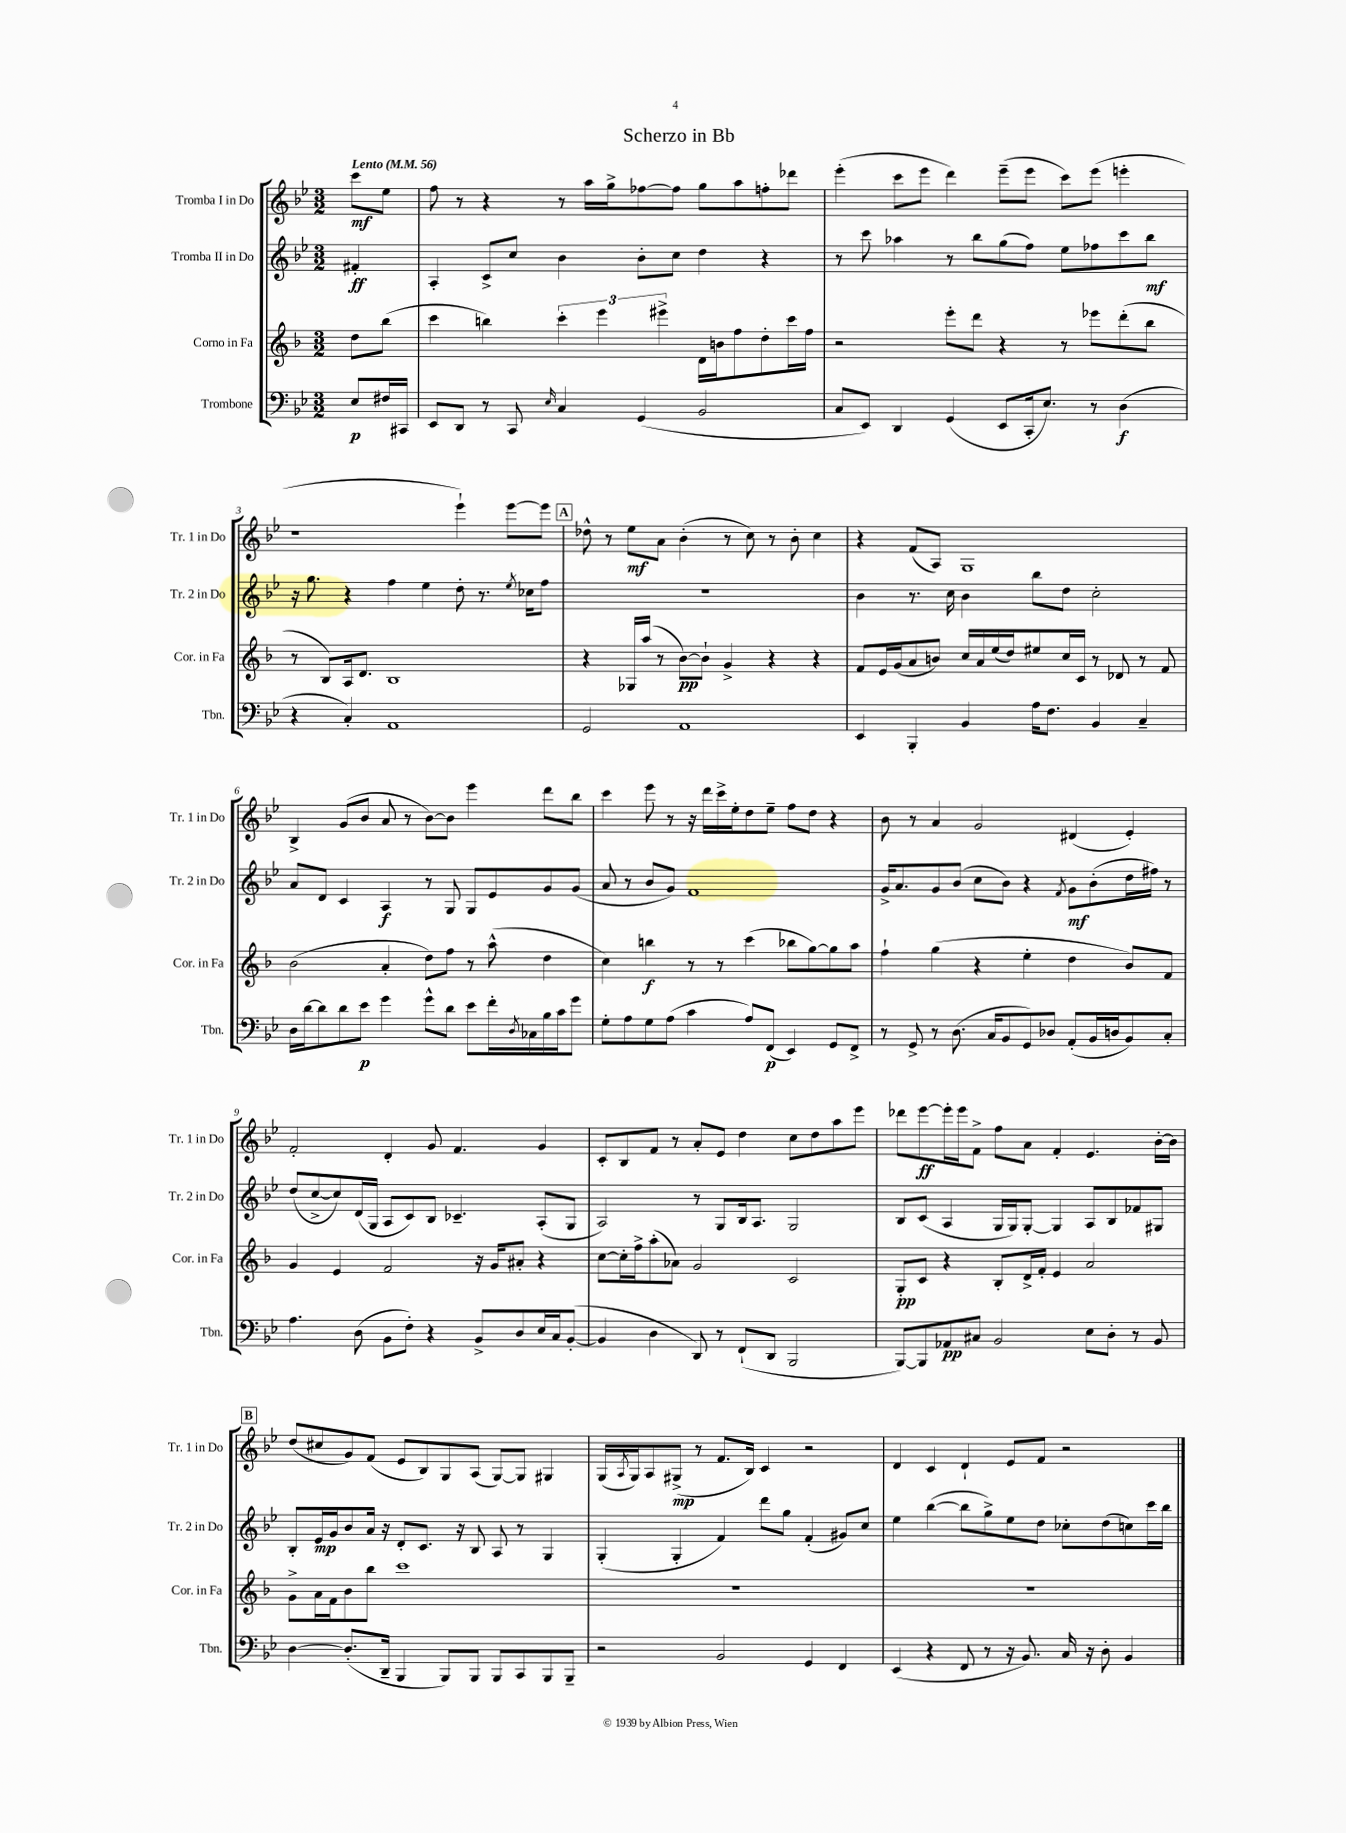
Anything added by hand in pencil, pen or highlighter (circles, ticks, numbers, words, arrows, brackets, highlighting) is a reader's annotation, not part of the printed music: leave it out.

**kern	**kern	**kern	**kern
*staff4	*staff3	*staff2	*staff1
*clefF4	*clefG2	*clefG2	*clefG2
*k[b-e-]	*k[b-]	*k[b-e-]	*k[b-e-]
*M3/2	*M3/2	*M3/2	*M3/2
*MM56	*MM56	*MM56	*MM56
8E-	8dd	4f#'	8ccc
16F#	(8bb-	.	8ee-
16CC#	.	.	.
=	=	=	=
8EE-	4ccc	4A'	8ff
8DD	.	.	8r
8r	4bb)	8c^	4r
8CC	.	8cc	.
16qqE-	.	.	.
4C	6ccc'	4b-	8r
.	.	.	16aa
.	6eee	.	.
.	.	.	16gg^
(4GG	.	8b-'	[8ff-
.	6eee#^	.	.
.	.	8cc	8ff-]
2BB-	16d	4dd	8gg
.	16b	.	.
.	8ff	.	8aa
.	8dd'	4r	8ff'
.	16ccc	.	8ddd-
.	16ff	.	.
=	=	=	=
8C	2r	8r	(4eee-'
8EE-)	.	8ccc	.
4DD	.	4aa-	8ccc
.	.	.	8eee-
(4GG	8eee'	8r	4ddd)
.	8ddd	8bb-	.
8EE-	4r	(8gg	(8eee-~
16CC'	.	8ff)	8eee-
8.E-)	.	.	.
.	8r	8ee-	8ccc)
8r	8eee-	8ff-	(8eee-
(4D	(8ddd'	8ccc	4eee'
.	8bb-	8bb-	.
=	=	=	=
4r	8r	16r	1r
.	.	8.gg	.
.	8B-)	.	.
4C')	16A	4r	.
.	8.d	.	.
1AA	1B-	4ff	.
.	.	4ee-	.
.	.	8dd'	4eee-`)
.	.	8.r	.
.	.	.	[8eee-
.	.	8qee-	.
.	.	16cc-	.
.	.	8ff	8eee-]
=	=	=	=
2GG	4r	1.r	8dd-^^
.	.	.	8r
.	16G-	.	8ee-
.	(16aa	.	.
.	8r	.	8a
1AA	[8b-)	.	(4b-'
.	8b-`]	.	.
.	4g^	.	8r
.	.	.	8cc)
.	4r	.	8r
.	.	.	8b-'
.	4r	.	4cc
=	=	=	=
4EE-	8f	4b-	4r
.	16e	.	.
.	(16g	.	.
4BBB-'	8a	8.r	(8f
.	8b)	.	8A)
.	.	16cc	.
4BB-	16cc	4b-	1G
.	16a	.	.
.	(16ee	.	.
.	16dd)	.	.
16A	8ee#	8bb-	.
8.F	.	.	.
.	16cc	8dd	.
.	16c	.	.
4BB-	8r	2cc'	.
.	8d-	.	.
4C~	8r	.	.
.	8f	.	.
=	=	=	=
16D	(2b-	8a	4B-^
[16d	.	.	.
8d]	.	8d	.
8d	.	4c	(8g
8e-	.	.	8b-
4g	4a'	4A	8a
.	.	.	8r
8g^^	8dd)	8r	[8b-)
8d	8ff	8G	8b-]
8e-	8r	8G	4eee-
16f'	(8aa^^	8e-	.
8qD	.	.	.
16C-	.	.	.
16B-	4dd	8g	8ddd
16c	.	.	.
8g	.	(8g	8bb-
=	=	=	=
8G'	4cc)	8a	4ccc
8A	.	8r	.
8G	4bb	8b-	8eee-
(8A	.	8g)	8r
4c	8r	1f	16r
.	.	.	16ddd
.	8r	.	16ccc^
.	.	.	16ee-'
8A)	(4ccc	.	8dd
(8FF	.	.	8ee-~
4EE-)	8bb-	.	8ff
.	[8gg)	.	8dd
8GG	8gg]	.	4r
8FF^	8aa	.	.
=	=	=	=
8r	4ff`	16g^	8b-
.	.	8.a	.
8GG^	.	.	8r
8r	(4gg	8g	4a
(8.D	.	(8b-	.
.	4r	8cc	2g
16C	.	.	.
8BB-	.	8b-)	.
8GG)	4ee'	4r	.
8D-	.	.	.
.	.	8qf	.
(8AA'	4dd	8g	(4d#
16BB-	.	(8b-'	.
16D	.	.	.
8BB-)	8b-)	16dd	4e-')
.	.	16ff#)	.
8C'	8f	8r	.
=	=	=	=
4.A	4g	(8dd	2f'
.	.	[8cc^	.
.	4e	8cc])	.
(8D	.	(16d	.
.	.	16G	.
8BB-	2f	8A	4d'
8F')	.	8c)	.
4r	.	8B-	8g
.	.	4.c-~	4.f
8BB-^	16r	.	.
.	16g	.	.
8D	8a#'	.	.
16E-	4r	(8A'	4g
16C	.	.	.
([8BB-'	.	8G	.
=	=	=	=
4BB-]	[8cc	2A)	8c'
.	16cc']	.	8B-
.	16ff^	.	.
4D	(8aa'	.	8f
.	8a-)	.	8r
8DD)	2g	8r	8a'
8r	.	8G	8e-
(8FF`	.	16B-	4dd
.	.	8.A	.
8DD	.	.	.
2BBB-	2c	2G	8cc
.	.	.	8dd
.	.	.	8aa
.	.	.	8eee-
=	=	=	=
[8BBB-)	8G'	8B-	8ddd-
8BBB-]	8c	(8c	[8eee-
8AA-	4r	4A	16eee-']
.	.	.	16eee-
8C#	.	.	8f^
2BB-	8B-'	16G	8ff
.	.	16G)	.
.	16d^	[8G'	8a
.	16f'	.	.
.	4e	4G]	4f'
8E-	2a	8A	4.e-
8D'	.	8B-	.
8r	.	8f-	.
8BB-	.	8G#	[16b-'
.	.	.	16b-]
=	=	=	=
[4D	8g^	8B-'	(8dd
.	16a	16e-	8cc#
.	16f	16g	.
(8.D']	8b-	8b-	8g)
.	8bb-	16a	(8f
16DD~	.	16r	.
4BBB-	1ccc	8d'	8e-
.	.	8.c	8B-)
8BBB-)	.	.	8G
.	.	16r	.
8BBB-	.	8B-	(8A
8BBB-	.	8A	[8G)
8CC	.	8r	8G]
8BBB-	.	4G	4G#
8BBB-~	.	.	.
=	=	=	=
2r	1.r	(4G'	(16G
.	.	.	8qA
.	.	.	16G)
.	.	.	8A
.	.	4G'	(8G#^
.	.	.	8r
2BB-	.	4f)	8.f
.	.	.	16B-)
.	.	8ddd	4c
.	.	8gg	.
4GG	.	(4f'	2r
4FF	.	8g#)	.
.	.	8cc	.
=	=	=	=
(4EE-	1.r	4ee-	4d
4r	.	([4bb-	4c
8FF	.	8bb-]	4d`
8r	.	8gg^)	.
16r	.	8ee-	8e-
8.BB-)	.	.	.
.	.	8dd	8f
16C	.	8cc-'	2r
16r	.	.	.
8D'	.	(8dd	.
4BB-	.	8cc)	.
.	.	16ccc	.
.	.	16bb-	.
==	==	==	==
*-	*-	*-	*-
